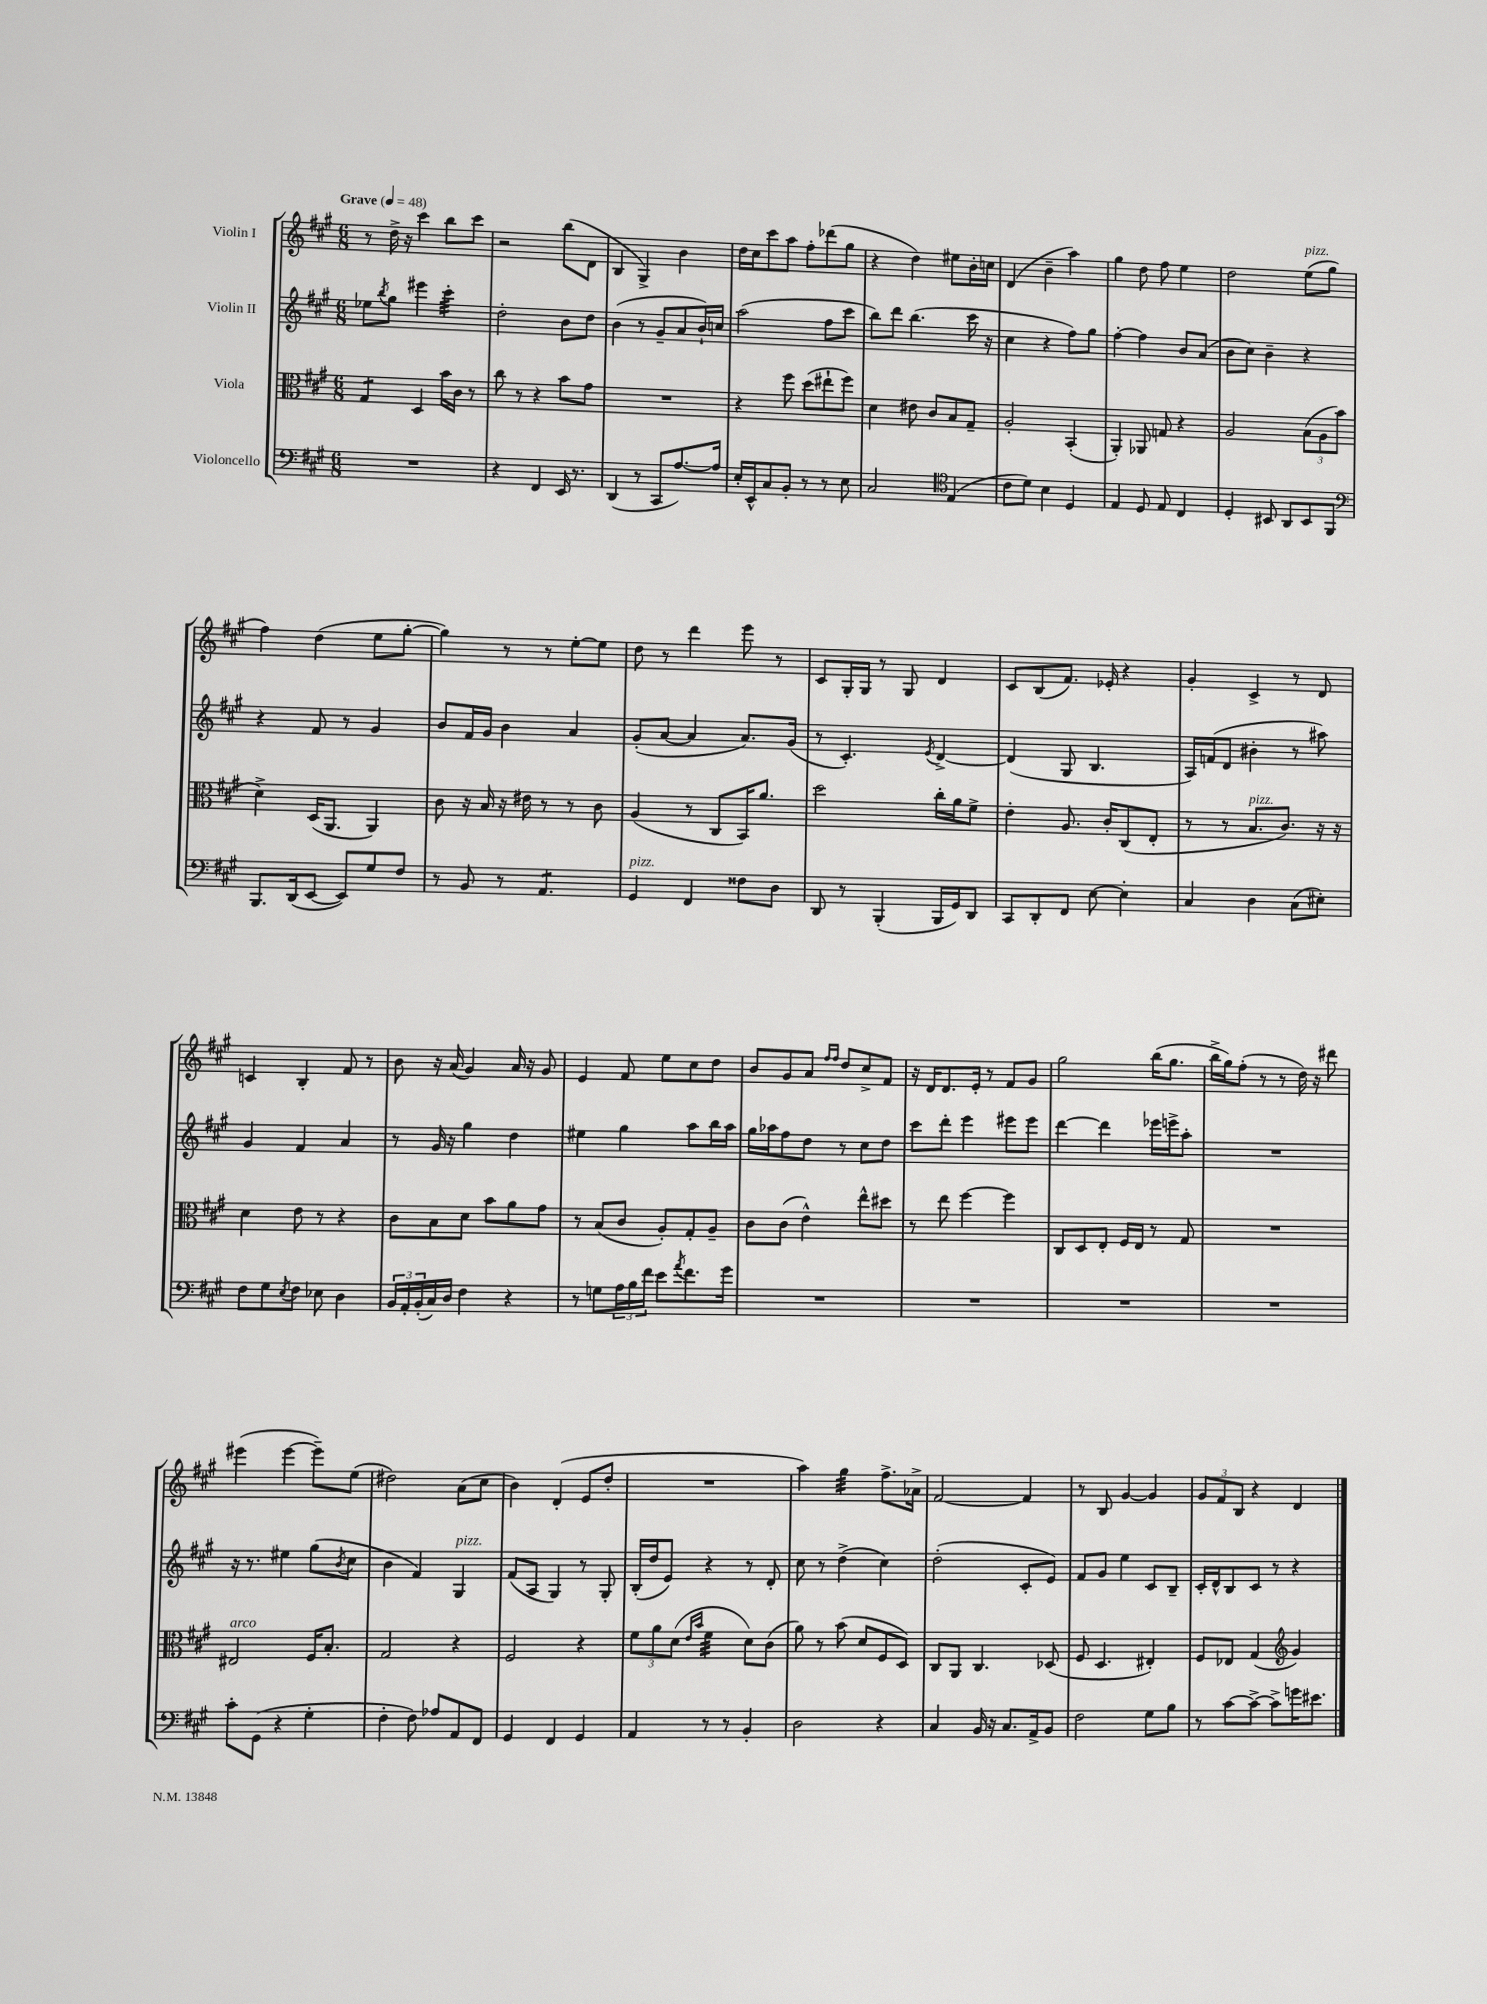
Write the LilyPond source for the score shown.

<<
\new StaffGroup <<
\new Staff = "s0" \with { instrumentName = "Violin I" } {
    \clef treble \key a \major \numericTimeSignature \time 6/8 \tempo "Grave" 4 = 48
    r8 d''16-> r16 cis'''4 b''8 cis'''8 |
    r2 b''8( d'8 |
    b4 gis4->) b'4 |
    d''16 cis''16 cis'''8 a''8 fis''8-. des'''8( gis''8 |
    r4 d''4) eis''8 b'16-. c''16 |
    d'4( b'4-- a''4) |
    gis''4 d''8 fis''8 e''4 |
    d''2 e''8^\markup { \italic "pizz." }( gis''8 |
    fis''4) d''4( e''8 gis''8~-. |
    gis''4) r8 r8 e''8~-. e''8 |
    d''8 r8 d'''4 e'''8 r8 |
    cis'8 gis16-. gis16 r8 gis8 d'4 |
    cis'8 b8( fis'8.) ees'16-. r4 |
    gis'4-. cis'4-> r8 d'8 |
    c'4 b4-. fis'8 r8 |
    b'8 r16 a'16( gis'4) a'16 r16 gis'8 |
    e'4 fis'8 e''8 cis''8 d''8 |
    b'8 gis'8 a'8 \grace { fis''16 fis''16 } d''8 cis''8-> fis'8 |
    r16 d'16 d'8. e'16-. r8 fis'8 gis'8 |
    gis''2 b''16( gis''8. |
    b''16-> gis''16) fis''8-.( r8 r8 d''16) r16 dis'''8 |
    eis'''4( eis'''4~ eis'''8--) e''8( |
    dis''2) a'8( cis''8 |
    b'4) d'4-.( e'8 d''8-. |
    R2. |
    a''4) gis''4:32 fis''8.-> aes'16-> |
    fis'2~ fis'4 |
    r8 b8 gis'4~ gis'4 |
    \tuplet 3/2 { gis'8 fis'8 b8 } r4 d'4 \bar "|." |
}
\new Staff = "s1" \with { instrumentName = "Violin II" } {
    \clef treble \key a \major \numericTimeSignature \time 6/8
    ees''8 \acciaccatura { b''8 } gis''8 eis'''4 cis'''4:32-. |
    d''2-. b'8 d''8 |
    b'4( r8 gis'8-- a'8 b'16-!) c''16 |
    a''2( fis''8 cis'''8 |
    b''8) d'''8 b''4.( cis'''16 r16 |
    cis''4 r4 fis''8) gis''8 |
    fis''4~-. fis''4 b'8 a'8( |
    b'8 cis''8) b'4-- r4 |
    r4 fis'8 r8 gis'4 |
    b'8 fis'16 gis'16 b'4 a'4 |
    gis'8-.( a'8~ a'4 a'8.) gis'16( |
    r8 cis'4.-.) \acciaccatura { e'8 } d'4~-> |
    d'4( gis8 b4. |
    a16) f'16( d'8 bis'4-. r8 ais''8) |
    gis'4 fis'4 a'4 |
    r8 gis'16 r16 gis''4 d''4 |
    eis''4 gis''4 a''8 b''16 a''16 |
    gis''16 aes''16 fis''8 d''8 r8 cis''8 d''8 |
    cis'''8 d'''8-. e'''4 eis'''8 eis'''8 |
    d'''4~ d'''4 ees'''16 e'''16-> a''8-. |
    R2. |
    r16 r8. eis''4 gis''8( \acciaccatura { b'8 } cis''8 |
    b'4 fis'4) gis4^\markup { \italic "pizz." } |
    fis'8( a8 gis4) r8 gis8-. |
    b16-.( d''16 e'8) r4 r8 d'8-. |
    cis''8 r8 d''4->( cis''4) |
    d''2-.( cis'8-. e'8) |
    fis'8 gis'8 e''4 cis'8 b8-- |
    cis'16-. d'16-^ b8 cis'8 r8 r4 \bar "|." |
}
\new Staff = "s2" \with { instrumentName = "Viola" } {
    \clef alto \key a \major \numericTimeSignature \time 6/8
    gis4:8 d4 b'16 cis'16 r8 |
    cis''8 r8 r4 b'8 gis'8 |
    R2. |
    r4 fis''8 d''8( eis''8-! fis''8) |
    d'4 eis'8 cis'8 b8 gis8-- |
    a2-. b,4-.( |
    a,4-.) aes,8 g8 r4 |
    a2 \tuplet 3/2 { b8( a8 b'8 } |
    d'4->) d16( a,8. a,4) |
    cis'8 r16 b16 r16 eis'16 r8 r8 cis'8 |
    a4( r8 cis8 b,16) a'8. |
    d''2 cis''16-. a'16 fis'8-> |
    e'4-. a8. cis'16-. cis8( e8-. |
    r8 r8 b8.^\markup { \italic "pizz." } cis'8.) r16 r16 |
    d'4 e'8 r8 r4 |
    cis'8 b8 d'8 b'8 a'8 gis'8 |
    r8 b8( cis'8 a8-.) gis8-. a8-- |
    cis'8 cis'8( e'4-^) e''8-^ dis''8 |
    r8 e''8 fis''4~ fis''4 |
    cis8 d8 e8-. fis16 e16 r8 gis8 |
    R2. |
    eis2^\markup { \italic "arco" } fis16 b8.-. |
    gis2 r4 |
    fis2 r4 |
    \tuplet 3/2 { fis'8 a'8 d'8( } \grace { e'16 b'16 } fis'4:32 d'8) cis'8( |
    a'8) r8 b'8( d'8 fis8 d8) |
    cis8 a,8 cis4. des8( |
    fis8 d4. eis4-.) |
    fis8 ees8 gis4( \clef treble gis'4) \bar "|." |
}
\new Staff = "s3" \with { instrumentName = "Violoncello" } {
    \clef bass \key a \major \numericTimeSignature \time 6/8
    R2. |
    r4 fis,4 e,16 r8. |
    d,4( r8 cis,8 a8.~) a16 |
    e16-. e,16-^ cis8 b,8-. r8 r8 e8 |
    cis2 \clef tenor e4( |
    cis'8 d'8) b4 d4 |
    e4 d8 e8 cis4 |
    d4-. bis,8 a,8 bis,8 fis,8 |
    \clef bass b,,8. d,16( e,8~ e,8) gis8 fis8 |
    r8 b,8 r8 a,4.:8 |
    gis,4^\markup { \italic "pizz." } fis,4 fisis8 d8 |
    d,8 r8 b,,4-.( b,,16 gis,16) d,8 |
    cis,8 d,8-. fis,8 e8~ e4-. |
    cis4 d4 cis8( eis8-.) |
    fis8 gis8 \acciaccatura { e8 } fis8 ees8 d4 |
    \tuplet 3/2 { b,16 a,16-. b,16-.( } cis16) d16 fis4 r4 |
    r8 g8 \tuplet 3/2 { a16 b16 fis'16 } e'8 \acciaccatura { a'8 } fis'8. gis'16 |
    R2. |
    R2. |
    R2. |
    R2. |
    cis'8-. gis,8( r4 gis4-. |
    fis4-. fis8) aes8 a,8 fis,8 |
    gis,4 fis,4 gis,4 |
    a,4 r8 r8 b,4-. |
    d2 r4 |
    cis4 b,16 r16 cis8. a,16-> b,8 |
    fis2 gis8 b8 |
    r8 cis'8~ cis'8~-> cis'8-> g'16 eis'8. \bar "|." |
}
>>
>>
\layout { \context { \Score \remove "Bar_number_engraver" } }
